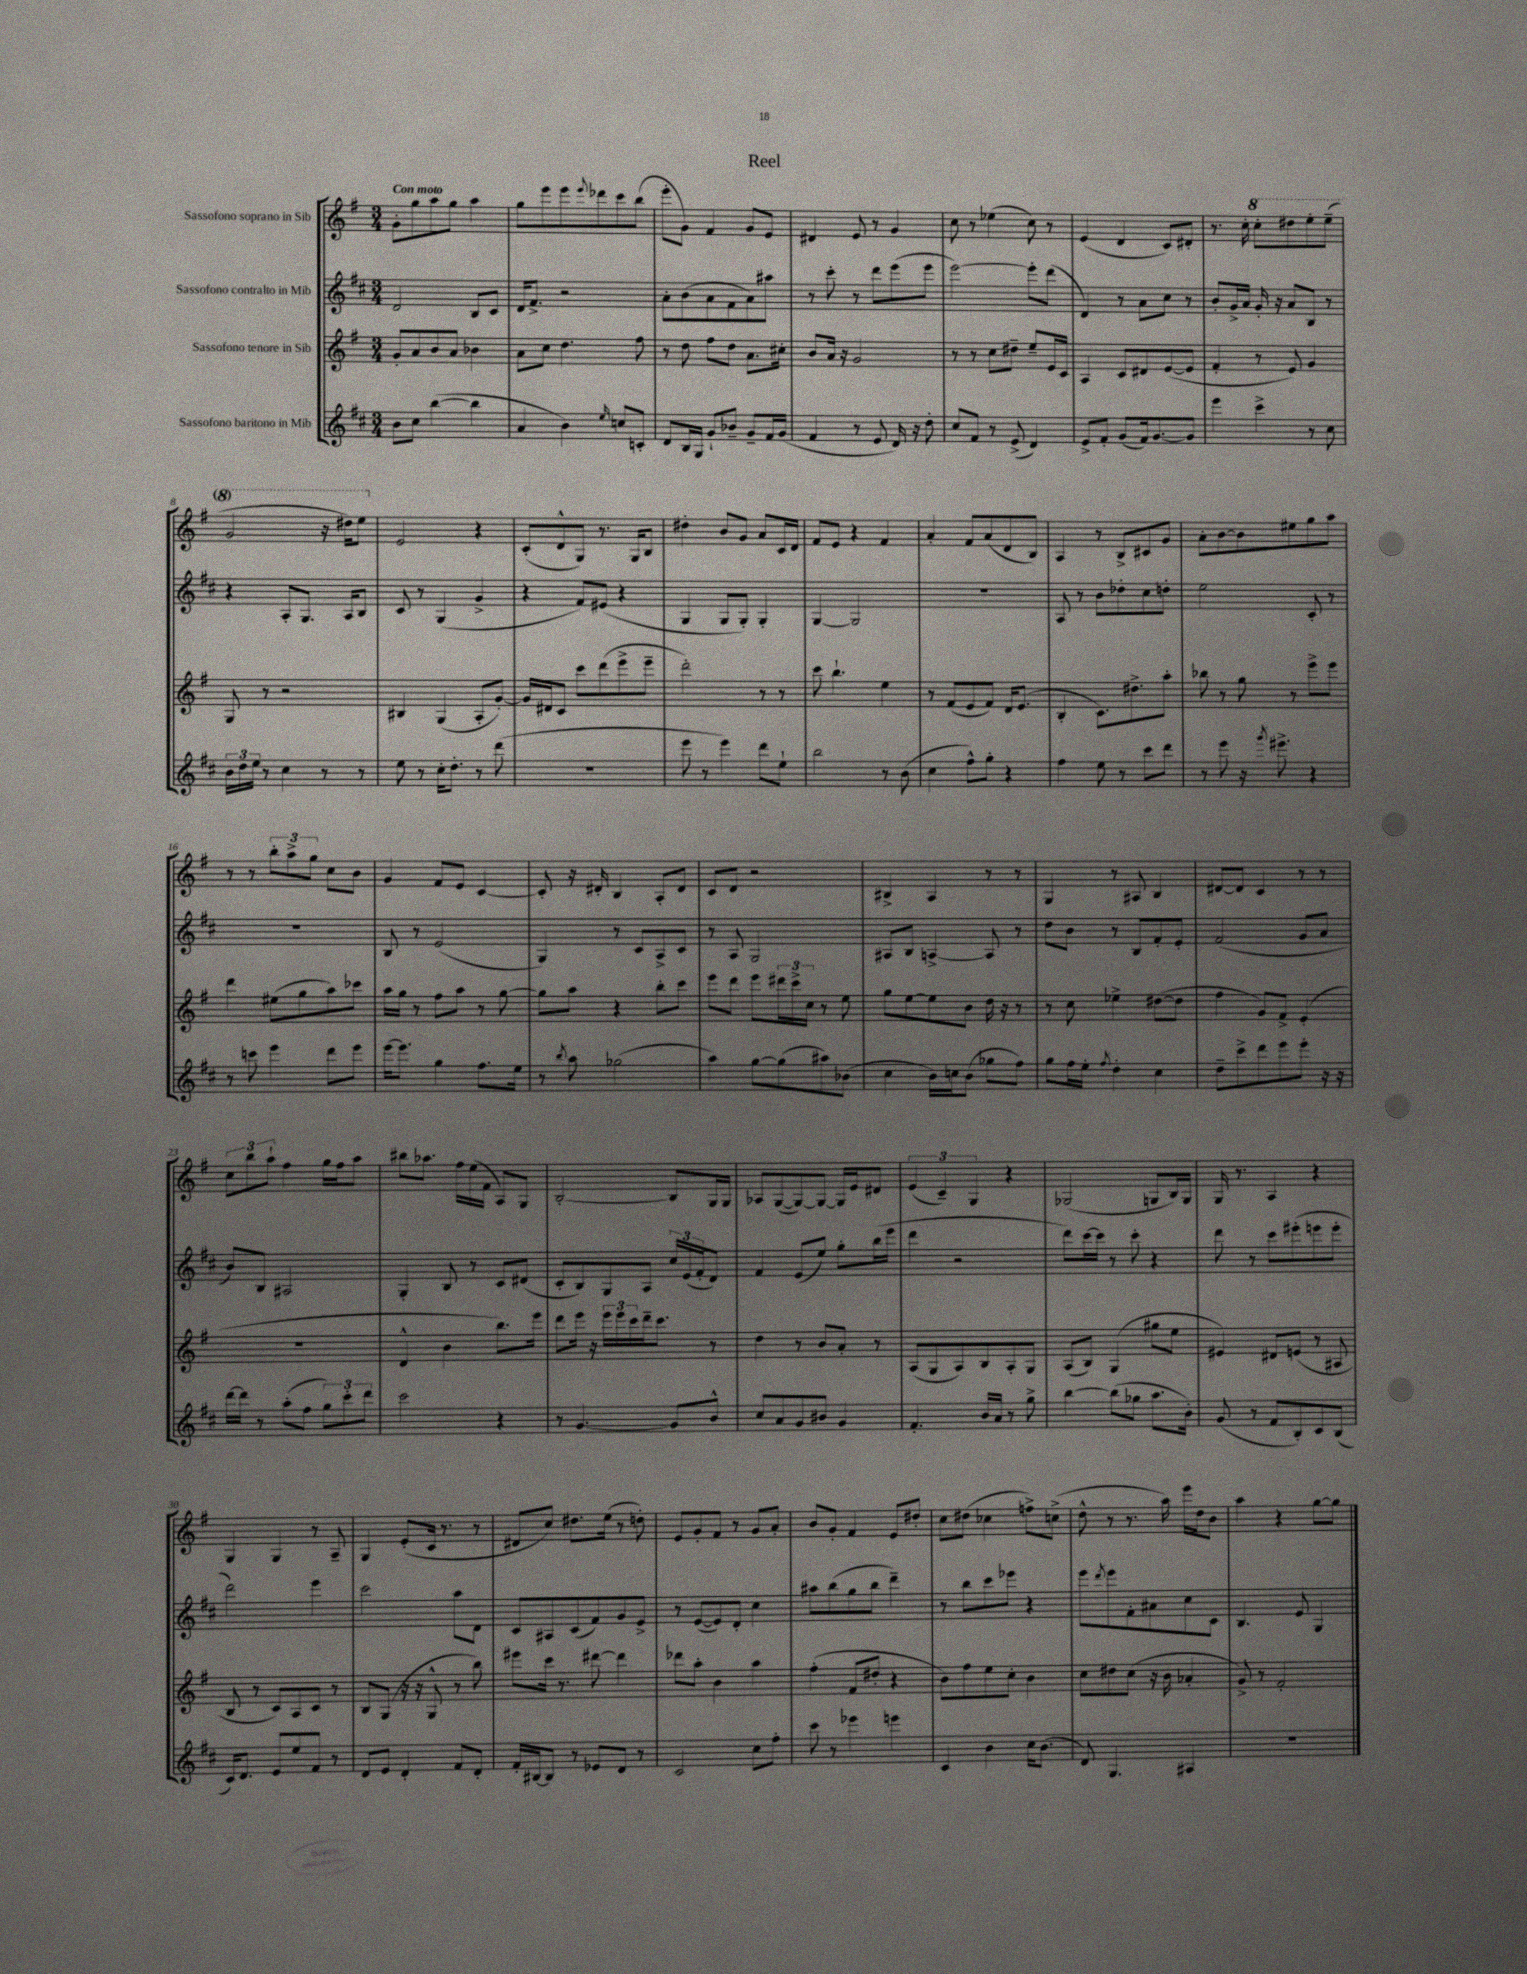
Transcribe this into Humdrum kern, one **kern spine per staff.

**kern	**kern	**kern	**kern
*part4	*part3	*part2	*part1
*staff4	*staff3	*staff2	*staff1
*I"Sassofono baritono in Mib	*I"Sassofono tenore in Sib	*I"Sassofono contralto in Mib	*I"Sassofono soprano in Sib
*clefG2	*clefG2	*clefG2	*clefG2
*k[f#c#]	*k[f#]	*k[f#c#]	*k[f#]
*M3/4	*M3/4	*M3/4	*M3/4
=1	=1	=1	=1
!	!	!	!LO:TX:a:B:t=Con moto
8b\L	8g'/L	2d/	8g'\L
8cc#\J	8a/	.	8gg\
([4bb\	8b/	.	8aa\
.	8a/J	.	8gg\J
4bb\]	4b-X\	8B/L	4aa\
.	.	8c#/J	.
=2	=2	=2	=2
4a/	8a\L	16d/KL	8gg\L
.	.	8.f#^/J	.
.	8cc\J	.	8eee\
4b\)	4.dd\	2r	8eee\
.	.	.	8qqeee/
.	.	.	8ddd-X\
16qqee/	.	.	.
8ccn/L	.	.	8ccc\
8cn'/J	8ff#\	.	(8bb\J
=3	=3	=3	=3
8d/L	8r	8a'\L	8eee'\L
16B/L	8dd\	(8b\	8g\J)
16G/JJ	.	.	.
8g`/L	8ff#\L	8a\	4f#/
8b-X~/J	8dd\J	8f#\	.
8g~/L	8.a\L	8a\)	8g/L
16f#/L	.	8aa#X\J	8e/J
(16g/JJ	16cc#X'\Jk	.	.
=4	=4	=4	=4
4f#/	8b/L	8r	4d#X/
.	16a/Jk	8ccc#'\	.
.	16r	.	.
8r	2g/	8r	8e/
8e/	.	8ddd\L	8r
16d/)	.	(8eee\	4g/
16r	.	.	.
8dd'\	.	8eee\J	.
=5	=5	=5	=5
8cc#/L	8r	[2eee\)	8cc\
8f#/J	8r	.	8r
8r	8cc\L	.	(4ee-X\
(8e^/	8dd#X~\J	.	.
4d/)	8ee~/L	8eee'\L]	8cc\)
.	16e/L	(8ddd\J	8r
.	16c/JJ	.	.
=6	=6	=6	=6
8e^/L	4A/	4d/)	(4e/
8f#'/J	.	.	.
(8g/L	8c/L	8r	4d/
16f#/k)	8d#X/	8a\L	.
[8.g/	.	.	.
.	([8e/	8cc#\J	8c/L)
8g/J]	8e/J]	8r	8d#X'/J
=7	=7	=7	=7
4eee\	4f#'/	8b'/L	8.r
.	.	16g^/L	.
.	.	16a/JJ	16cc'\
*	*	*	*8va
4ccc#^\	8r	16g'/	8ccc'\L
.	.	16r	.
.	8e/)	8a/L	8ddd#X\
8r	4g/	8B/J	8eee'\
8cc#\	.	8r	(8eee~\J
!!LO:LB:g=z
=8	=8	=8	=8
24b\LL	8G/	4r	2gg/
24dd\	.	.	.
24ee\JJ	.	.	.
8r	8r	.	.
4cc#\	2r	8A'/L	.
.	.	8.G/J	.
8r	.	.	16r
.	.	16A/KL	16ddd#X\KL)
8r	.	8B/J	8eee\J
=9	=9	=9	=9
*	*	*	*X8va
8ee\	4B#X/	8c#/	2e/
8r	.	8r	.
16cc#'\KL	(4G/	(4G/	.
8.dd'\J	.	.	.
8r	8A'/L	4g^/	4r
(8ddd\	[8g'/J)	.	.
=10	=10	=10	=10
2.r	16g/LL]	4r	(8c'/L
.	16d#X/J	.	.
.	8c/J	.	8d^^/
.	8ccc\L	8f#/L)	8G/J)
.	(8ddd\	(8e#X/J	8.r
.	8eee^\	4r	.
.	.	.	16G/KL
.	8eee~\J	.	8B/J
=11	=11	=11	=11
8eee\	2ddd'\)	4G/	4dd#X'\
8r	.	.	.
4eee\)	.	8G/L	8b/L
.	.	8G'/J)	8g/J
8ddd\L	8r	4G'/	8a/L
8ee`\J	8r	.	16c/L
.	.	.	16d/JJ
=12	=12	=12	=12
2bb\	8ccc\	[4G/	8f#/L
.	4.bb`\	.	8e/J
.	.	2G/]	4r
8r	4ee\	.	4f#/
(8b\	.	.	.
=13	=13	=13	=13
4cc#\	8r	2.r	4a'/
.	(8f#/L	.	.
8ff#^^\L)	8e/	.	8f#/L
8gg'\J	8f#/J)	.	(8a/
4r	16d/KL	.	8d/
.	(8.e/J	.	.
.	.	.	8B/J)
=14	=14	=14	=14
4ff#\	4B'/	8A/	4A/
.	.	8r	.
8ee\	8.c\L)	8b\L	8r
8r	.	8dd-X'\	8B^/L
.	8.dd#X^\	.	.
8ccc#\L	.	8cc#\	8c#X/
8ddd\J	8aa'\J	8ddn'\J	8g/J
=15	=15	=15	=15
8r	8bb-X\	2ee\	8a'\L
8eee\	8r	.	[8b\
16r	8gg\	.	8b\]
8qggg/	.	.	.
8.eee#X^\	.	.	.
.	8r	.	8ee#X\
4r	8eee^\L	8c#'/	8gg\
.	8eee\J	8r	8aa\J
!!LO:LB:g=z
=16	=16	=16	=16
8r	4ddd\	2.r	8r
8cccn\	.	.	8r
4eee\	(8ee#X\L	.	12bb'\L
.	.	.	12aa^\
.	8gg\	.	.
.	.	.	12gg\J
8ddd\L	8aa\)	.	8cc\L
8eee\J	8ccc-X\J	.	8b\J
=17	=17	=17	=17
[16eee\KL	16aa\LL	8B/	4g/
8.eee\J]	16gg\JJ	.	.
.	8r	8r	.
4gg\	8ff#\L	(2e/	8f#/L
.	8aa\J	.	8e/J
8.ff#\L	8r	.	[4c/
.	[8gg\	.	.
16ee\Jk	.	.	.
=18	=18	=18	=18
8r	8gg\L]	4G/)	8c'/]
8qbb/	.	.	.
8aa\	8aa\J	.	16r
.	.	.	16d#X'/
(2gg-X\	4r	8r	4B/
.	.	8c#/L	.
.	8bb'\L	8A^/	8A'/L
.	8ccc\J	8c#/J	8d#/J
=19	=19	=19	=19
4aa\)	8eee\L	8r	8c/L
.	8ddd\J	8A/	8d/J
[8gg\L	8eee\L	2G/	2r
(8gg\]	24ddd#X\L	.	.
.	24ccc^\	.	.
.	24cc\JJ	.	.
8aa#X\)	8r	.	.
(8b-X\J	8ee\	.	.
=20	=20	=20	=20
4cc#\	8gg\L	8A#X/L	4B#X^/
.	[8ee\	8B/J	.
16b\LL)	8ee\]	[4An^/	4A/
16ccn\J	.	.	.
(8b\J	8b\J	.	.
8gg-X\L	16dd\	8A/]	8r
.	16r	.	.
8ff#\J)	8r	8r	8r
=21	=21	=21	=21
8gg\L	8r	8dd\L	4G/
16ff#\L	8cc\	8b\J	.
16ee'\JJ	.	.	.
8qff#/	.	.	.
4dd'\	4ee-X^\	8r	8r
.	.	8B/L	8A#X/
4cc#\	([8dd#X\L	8f#'/	4B/
.	8dd#\J]	8e'/J	.
=22	=22	=22	=22
8dd~\L	4ff#\	(2f#/	[8d#X/L
8ccc#^\	.	.	8d#/J]
8ddd\	8g/L)	.	4c/
8eee\	8f#^/J	.	.
8eee'\J	(4e'/	8g/L	8r
16r	.	8a/J	8r
16r	.	.	.
!!LO:LB:g=z
=23	=23	=23	=23
[16ddd\LL	2.r	8b/L)	12cc\L
16ddd\JJ]	.	.	.
.	.	.	12bb\
8r	.	8B/J	.
.	.	.	12aa`\J
(8aa'\L	.	2A#X/	4ff#\
8ff#\J	.	.	.
12gg\L)	.	.	16gg\LL
.	.	.	16ff#\J
12ccc#'\	.	.	.
.	.	.	8aa\J
12ddd\J	.	.	.
=24	=24	=24	=24
2ccc#\	4d^^/	4G'/	8bb#X\L
.	.	.	8.aa-X\J
.	4b\	8B/	.
.	.	.	16ff#\LL
.	.	8r	(16ee\
.	.	.	16f#\JJ
4r	8.bb\L)	8c#/L	8A/L)
.	.	(8d#X/J	8G/J
.	16eee\Jk	.	.
=25	=25	=25	=25
8r	8ddd\L	8c#'/L	[2B'/
[4.g/	16eee\Jk	8B/)	.
.	16r	.	.
.	24eee\LL	8G/	.
.	24eee\	.	.
.	24ccc\	.	.
.	16ddd~\J	8A/J	.
.	8.ccc\J	.	.
8g/L]	.	24cc#/LL	8B/L]
.	.	(24e/	.
.	.	24f#'/J	.
8b^^/J	8r	8d/J)	16G/L
.	.	.	16G/JJ
=26	=26	=26	=26
8cc#/L	4dd\	4f#/	8A-X/L
8a/	.	.	([8G/
8g/	8r	(8e/L	8G/_)
8b#X/J	8b/L	8ee/J)	8G/J_
4g/	8a'/J	8gg'\L	16G/LL]
.	.	.	16e/J
.	8r	(16bb\L	8d#X/J
.	.	16eee\JJ	.
=27	=27	=27	=27
4.f#'/	(8A/L	4ddd\	(6e/
.	8G/	.	.
.	.	.	6c~/)
.	8A/)	2r	.
.	.	.	6G/
16b/LL	8B/	.	.
16a/JJ	.	.	.
8r	8A'/	.	4r
8gg^\	8G/J	.	.
=28	=28	=28	=28
[4bb\	(8A/L	8ddd\L)	(2G-X/
.	8B/J)	[16ccc#\L	.
.	.	16ccc#\JJ]	.
(8bb\L]	(4G/	8r	.
8gg-X\J	.	8ccc#'\	.
8.aa\L	8gg#X\L	4r	8Gn/L
.	8ee\J	.	16B/L)
16b'\Jk)	.	.	16G/JJ
=29	=29	=29	=29
(8g/	4e#X/)	8ddd\	16G/
.	.	.	8.r
8r	.	8r	.
8f#/L	8d#X/L	8ccc#\L	4A/
8B'/)	(8en/J	(8eee#X'\	.
8c#/	8r	8eeen\	4r
(8B/J	8A#X/	8eee'\J	.
!!LO:LB:g=z
=30	=30	=30	=30
16c#/KL)	8B/	2ddd\)	4G/
8.d/J	.	.	.
.	8r	.	.
8e/L	8c/L)	.	4G/
8ee/	8A/	.	.
8f#/J	8c/J	4eee\	8r
8r	8r	.	8A~/
=31	=31	=31	=31
8d/L	8B/L	2ccc#\	4G/
8e/J	(8G/J	.	.
4d'/	16r	.	(8e'/L
.	16r	.	.
.	8G^^/	.	16c/Jk
.	.	.	8.r
8f#/L	8r	8aa\L	.
8d'/J	8bb\)	8d\J	8r
=32	=32	=32	=32
16f#'/LL	8eee#X\L	8c#/L	8d#X/L
[16B#X/J	.	.	.
8B#/J]	16ccc\Jk	8A#X/	8cc/J)
.	8.r	.	.
8r	.	(8c#/	8.dd#X\L
8e-X/L	[8ddd#X\	8f#/)	.
.	.	.	(16ee\Jk
8d/J	4ddd#\]	8g/	8r
8r	.	8e^/J	8ddn'\)
=33	=33	=33	=33
2c#/	8ddd-X\L	8r	8e/L
.	8aa'\J	([8e/L	8g'/
.	4b\	8e/])	8f#/J
.	.	8d'/J	8r
8cc#\L	4aa\	4cc#\	8g/L
8ff#'\J	.	.	8a'/J
=34	=34	=34	=34
8ccc#\	(4ff#'\	8aa#X\L	8b/L
8r	.	(8bb\	8g'/J
4eee-X\	8f#/L	8gg\	4f#/
.	8dd#X'/J	8bb\J	.
4eeen\	4r	4ddd~\)	8e/L
.	.	.	8dd#X'/J
=35	=35	=35	=35
4c#/	8b\L)	8r	8cc\L
.	8ff#\	8bb\L	(8dd#X\J
4b\	8ee\	8ccc#\	4cc-X\
.	8cc'\J	8eee-X\J	.
16cc#\KL	4b\	4r	8ffn^\L)
(8.b\J	.	.	.
.	.	.	(8ccn^\J
=36	=36	=36	=36
8d/)	8cc\L	8eee\L	8dd^^\
.	.	8qddd/	.
4.G/	8dd#X\	8eee\	8r
.	(8cc\J	8f#'\	8.r
.	16r	8a#X\	.
.	16b\	.	16aa\)
4A#X/	4a-X'/	8cc#\	16eee\LL
.	.	.	16dd\J
.	.	8c#\J	8b\J
=37	=37	=37	=37
2.r	8g^/)	4.B/	4aa\
.	8r	.	.
.	2f#'/	.	4r
.	.	8e/	.
.	.	4G/	[8gg\L
.	.	.	8gg\J]
==	==	==	==
*-	*-	*-	*-
